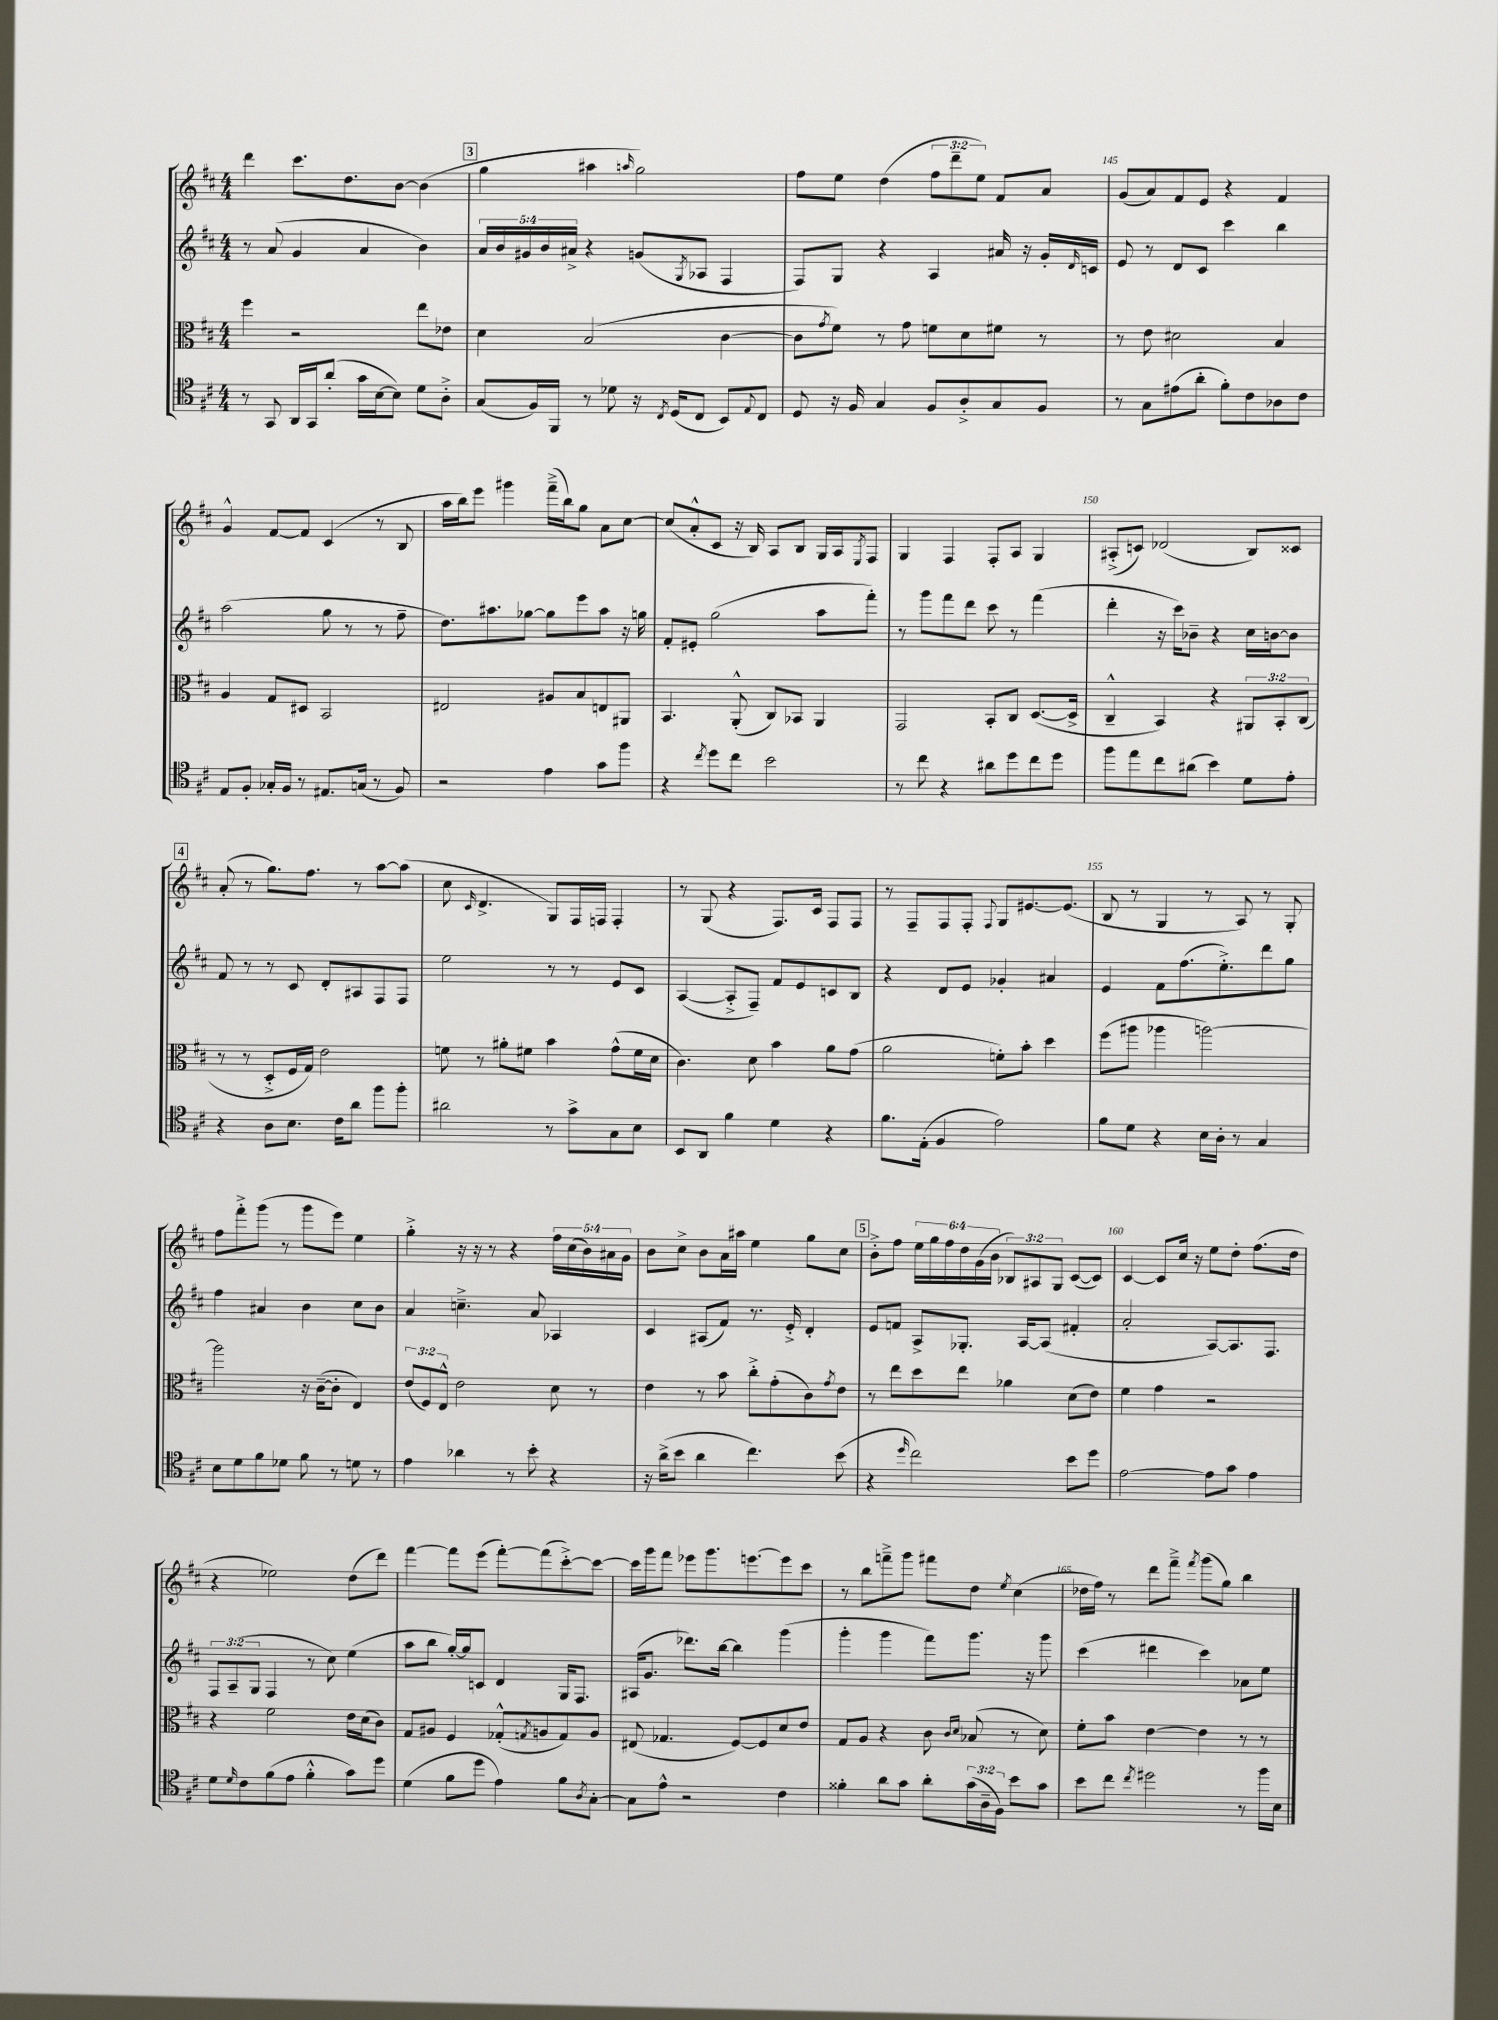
<<
\new StaffGroup <<
\new Staff = "s0" {
    \clef treble \key d \major \numericTimeSignature \time 4/4 \override Staff.TupletNumber.text = #tuplet-number::calc-fraction-text
    d'''4 cis'''8. d''8. b'8~ b'4( |
    \mark \markup { \box "3" } g''4 ais''4 \grace { a''16 } g''2) |
    fis''8 e''8 d''4( \tuplet 3/2 { fis''8 d'''8-- e''8) } fis'8 a'8 |
    g'8( a'8) fis'8 e'8 r4 fis'4 |
    g'4-^ fis'8~ fis'8 cis'4( r8 b8 |
    a''16 b''16) e'''8 gis'''4 fis'''16--->( b''16) g''8 a'8 cis''8~ |
    cis''8( a'8-.-^ cis'8 r16 b16) a8 b8 g16 a16 \acciaccatura { e8 } fis8 |
    g4 fis4 fis8-. a8 g4 |
    ais8-.->( c'8) des'2( b8) cisis'8 |
    \mark \markup { \box "4" } a'8-.( r8 g''8.) fis''8. r8 a''8~ a''8( |
    cis''8 \grace { cis'16 } d'4.-> g8) fis16 f16 f4-. |
    r8 g8( r4 fis8.) cis'16 fis8 fis8 |
    r8 fis8-- fis8 fis8-. \appoggiatura { fis8 } g8 eis'8.~ eis'8.( |
    b8 r8 g4 r8 a8) r8 g8-. |
    fis''8 fis'''8-.-> g'''8( r8 g'''8 e'''8) e''4 |
    g''4-.-> r16 r16 r8 r4 \tuplet 5/4 { fis''16 cis''16( b'16) ais'16 g'16 } |
    b'8 cis''8-> b'8 a'16 ais''16 e''4 g''8 cis''8 |
    \mark \markup { \box "5" } b'8-.-> fis''8 \tuplet 6/4 { e''16 g''16 fis''16 d''16 g'16( b'16 } \tuplet 3/2 { bes8) ais8 g8 } cis'8~( cis'8) |
    cis'4~ cis'8 cis''16 r16 e''8 d''8-. fis''8.( d''16 |
    r4 ees''2) d''8( d'''8) |
    fis'''4~ fis'''8 e'''8( fis'''8~-.) fis'''8( cis'''8~-.->) cis'''8~ |
    cis'''16 g'''16 fis'''8 ees'''8 g'''8. e'''8.~ e'''8 cis'''8 |
    r8 b''8 f'''8---> g'''8 fis'''8 d''8 \acciaccatura { e''8 } cis''4( |
    des''16 fis''16) r8 d'''8 fis'''8---> \acciaccatura { fis'''8 } g'''8( g''8) b''4 \bar "|." |
}
\new Staff = "s1" {
    \clef treble \key d \major \numericTimeSignature \time 4/4 \override Staff.TupletNumber.text = #tuplet-number::calc-fraction-text
    r8 a'8( g'4 a'4 b'4) |
    \mark \markup { \box "3" } \tuplet 5/4 { a'16 b'16 gis'16 b'16 ais'16-> } r4 g'8( \acciaccatura { g8 } aes8 fis4 |
    fis8) g8 r4 a4 ais'16 r16 g'16-. \grace { d'16 } c'16 |
    e'8 r8 d'8 cis'8 cis'''4 b''4 |
    a''2( g''8 r8 r8 fis''8-- |
    d''8.) ais''8. ges''8~ ges''8 e'''8 ais''8 r16 g''16 |
    fis'8-. eis'8-. g''2( a''8 fis'''8-.) |
    r8 g'''8 fis'''8 d'''8 cis'''8 r8 fis'''4( |
    d'''4-. r16 cis'''16) bes'8-- r4 cis''16 b'16~ b'8 |
    \mark \markup { \box "4" } fis'8 r8 r8 cis'8 d'8-. ais8 fis8 fis8 |
    e''2 r8 r8 e'8 cis'8 |
    a4~( a8-.-> fis8--) fis'8 e'8 c'8 b8 |
    r4 d'8 e'8 ges'4-. ais'4 |
    e'4 fis'8 fis''8.( e''8.-.->) d'''8 g''8 |
    fis''4 ais'4 b'4 cis''8 b'8 |
    a'4 c''4.---> a'8 aes4 |
    cis'4 ais8( fis'8) r8. e'16-.-> d'4-. |
    \mark \markup { \box "5" } e'8 f'8 a8-> ges8.-. a16~ a8( fis'4-. |
    a'2-. a8~) a8. fis8. |
    \tuplet 3/2 { fis8 a8--( g8 } fis4 r8 cis''8) e''4( |
    a''8 b''8 g''16~-.) g''16 c'8 d'4 g16 fis8. |
    ais16( g'8. des'''8.) b''16~ b''4 g'''4( |
    g'''4-. g'''4 fis'''8) g'''8. r16 g'''8 |
    cis'''4( dis'''4 cis'''4) aes'8 e''8 \bar "|." |
}
\new Staff = "s2" {
    \clef alto \key d \major \numericTimeSignature \time 4/4 \override Staff.TupletNumber.text = #tuplet-number::calc-fraction-text
    fis''4 r2 e''8 ees'8 |
    \mark \markup { \box "3" } d'4 b2( cis'4~ |
    cis'8 \acciaccatura { g'8 } fis'8) r8 g'8 f'8 d'8 fis'8 r8 |
    r8 e'8 dis'2 b4 |
    a4 g8 dis8 b,2 |
    eis2 ais8 b8 e8 ais,8 |
    b,4. a,8-.-^( cis8) bes,8 a,4 |
    g,2 b,8-. cis8 d8.~( d16-> |
    cis4---^ b,4) r4 \tuplet 3/2 { ais,8 b,8-. cis8( } |
    \mark \markup { \box "4" } r8 r8 d8-.-> fis16 g16) e'2 |
    f'8 r8 ais'8-. fis'8 b'4 g'8-^( fis'16 d'16 |
    cis'4.) d'8 b'4 a'8 g'8( |
    a'2 f'8-.) b'8-. d''4 |
    fis''8( ais''8 aes''4 a''2~) |
    a''2 r16 cis'16~--( cis'8-. e4) |
    \tuplet 3/2 { e'8( fis8) e8-^ } e'2 d'8 r8 |
    e'4 r8 b'8 cis''8-.-> g'8-.( cis'8) \acciaccatura { g'8 } e'8 |
    \mark \markup { \box "5" } r8 e''8 d''8 e''8 aes'4 d'8( e'8) |
    fis'4 g'4 r2 |
    r4 fis'2 e'16 d'16( cis'8) |
    g8 ais8 fis4 ges8-.-^( \acciaccatura { g8 } a8 g8) a8 |
    eis8( ges4. fis8~) fis8 d'8 e'8 |
    g8 a8 r4 cis'8 \grace { cis'16 d'16 } bes8( r8 d'8) |
    fis'8-. b'8 e'4~ e'4 r8 r8 \bar "|." |
}
\new Staff = "s3" {
    \clef tenor \key d \major \numericTimeSignature \time 4/4 \override Staff.TupletNumber.text = #tuplet-number::calc-fraction-text
    r8 g,8 a,16 g,16 a'8-.( g'16 b16~ b8) d'8 a8-.-> |
    \mark \markup { \box "3" } g8( fis16) fis,16 r8 des'8 r16 \acciaccatura { cis8 } d16( cis8 b,8) \appoggiatura { e8 } cis8 |
    d8 r16 fis16 g4 fis8 a8-.-> g8 fis8 |
    r8 g8 eis'8( a'8-. fis'8-.) cis'8 aes8 cis'8 |
    e8 fis8-. ges16-. fis16 r8 eis8. g16( r8 fis8) |
    r2 e'4 g'8 fis''8 |
    r4 \acciaccatura { cis''8 } d''8 cis''8 b'2 |
    r8 cis''8 r4 ais'8 d''8 cis''8 d''8 |
    fis''8 e''8 cis''8 ais'8( b'4) d'8 e'8-. |
    \mark \markup { \box "4" } r4 a8 b8. cis'16 a'8 fis''8 fis''8-. |
    ais'2 r8 g'8-> g8 b8 |
    b,8 a,8 fis'4 d'4 r4 |
    fis'8. e16-.( fis4 e'2) |
    fis'8 d'8 r4 b16 a16-. r8 g4 |
    b8 d'8 fis'8 des'8 fis'8 r8 d'8 r8 |
    e'4 aes'4 r8 b'8-. r4 |
    r16 a'16->( b'8 a'4 cis''4.) b'8( |
    \mark \markup { \box "5" } r4 \grace { d''16 } cis''2) b'8 d''8 |
    e'2~ e'8 g'8 e'4 |
    d'8 \grace { d'16 } cis'8 fis'8( e'8 fis'4-.-^ g'8) d''8 |
    d'4( fis'8 d''8 e'4) fis'8 \acciaccatura { a8 } g8~-. |
    g8 e'8-^ r2 cis'4 |
    fisis'4-. a'8 g'8 a'8-. \tuplet 3/2 { g'16( a16-- fis16) } b'8 g'8 |
    b'8 cis''8 \acciaccatura { cis''8 } dis''2 r8 fis''16 b16 \bar "|." |
}
>>
>>
\layout { \context { \Score currentBarNumber = #142 \override BarNumber.break-visibility = ##(#f #t #t) barNumberVisibility = #(every-nth-bar-number-visible 5) } }
